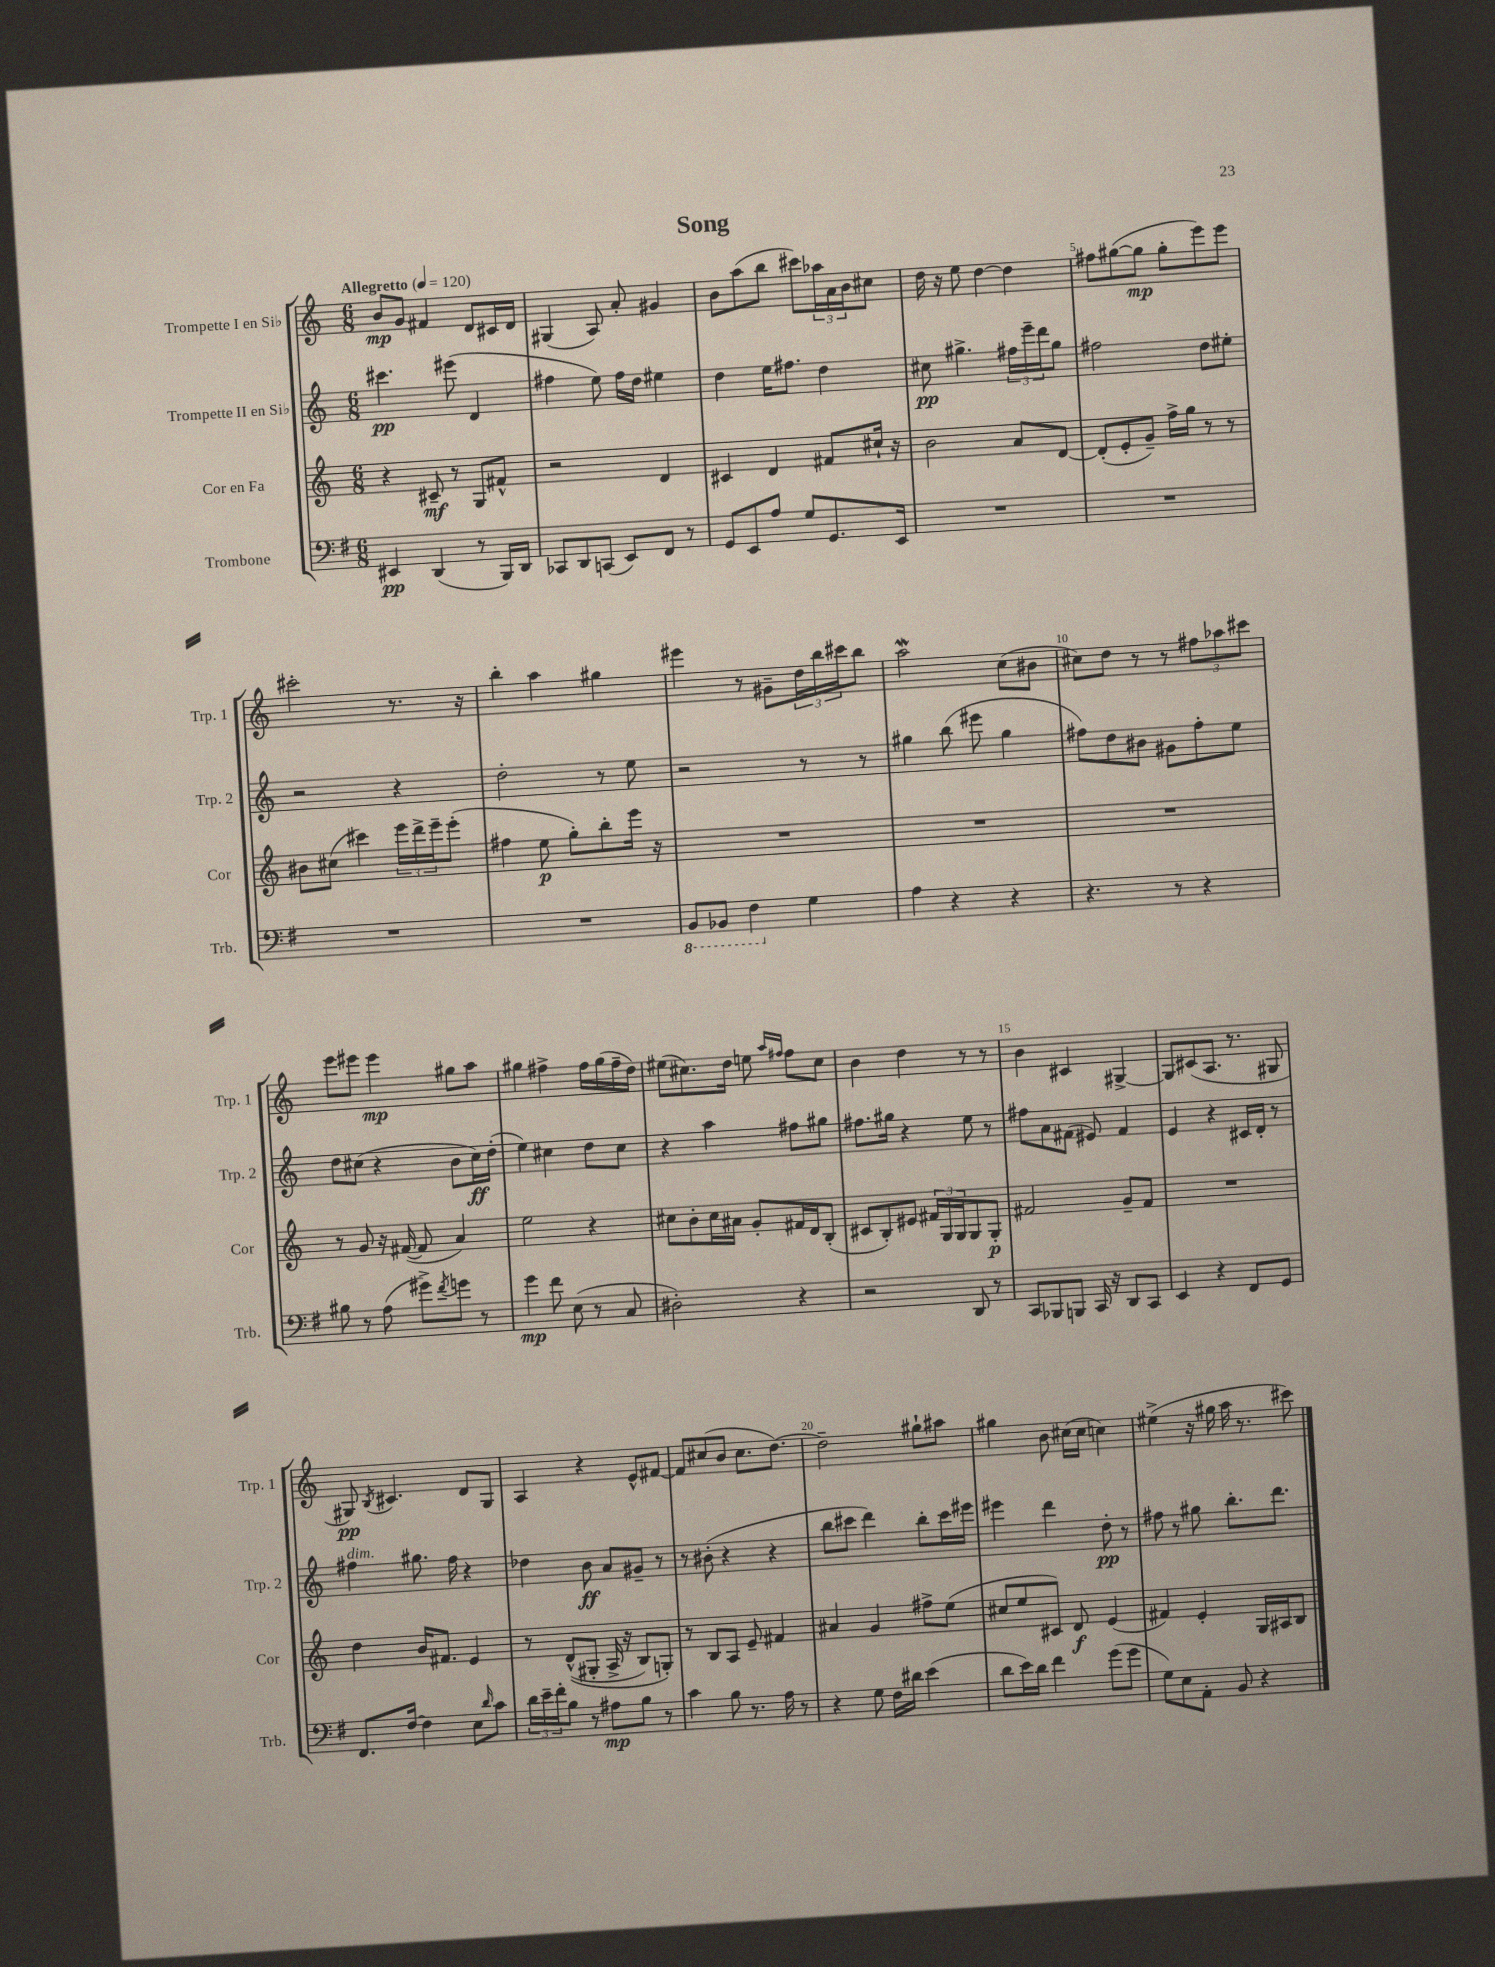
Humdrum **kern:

**kern	**kern	**kern	**kern
*staff4	*staff3	*staff2	*staff1
*clefF4	*clefG2	*clefG2	*clefG2
*k[f#]	*k[]	*k[]	*k[]
*M6/8	*M6/8	*M6/8	*M6/8
*MM120	*MM120	*MM120	*MM120
4EE#	4r	4.ccc#	8b
.	.	.	8g
(4DD	8c#~	.	4f#
.	8r	(8eee#	.
8r	8G	4d	8d
16BBB)	8f#^^	.	16c#
16DD	.	.	16d
=	=	=	=
8CC-	2r	4ff#	(4G#
8DD	.	.	.
(8CC	.	8ee)	8A)
8EE)	.	16ff#	8a'
.	.	16dd	.
8FF#	4d	4ee#	4g#
8r	.	.	.
=	=	=	=
8GG	4c#	4dd	8b
8EE	.	.	(8aa
8A	4d	16ee	8bb
.	.	8.ff#	.
8G	.	.	8ccc#)
8.GG	8f#	4dd	24aa-
.	.	.	24a
.	.	.	24b
.	16cc#`	.	8cc#
16EE	16r	.	.
=	=	=	=
2.r	2b	8cc#	16dd
.	.	.	16r
.	.	4.gg#^	8ee
.	.	.	[4dd
.	8a	24ff#	4dd]
.	.	24eee~	.
.	.	24ddd	.
.	[8d	8gg#	.
=	=	=	=
2.r	(8d']	2ff#	8ff#
.	8e'	.	([8gg#
.	8g~)	.	8gg#]
.	16ff^	.	8gg#'
.	16gg	.	.
.	8r	8dd	8eee)
.	8r	8ee#'	8eee
=	=	=	=
2.r	8b#	2r	2ccc#'
.	(8cc#	.	.
.	4ccc#)	.	.
.	24eee	4r	8.r
.	24ddd^	.	.
.	24eee~	.	.
.	(8eee'	.	.
.	.	.	16r
=	=	=	=
2.r	4ff#	2dd'	4bb'
.	8ee	.	4aa
.	8gg')	.	.
.	8bb'	8r	4gg#
.	16eee	8ee	.
.	16r	.	.
=	=	=	=
8BBB	2.r	2r	4eee#
8BBB-	.	.	.
4FF#	.	.	8r
.	.	.	8g#~
4G	.	8r	24dd
.	.	.	24bb
.	.	.	24ccc#
.	.	8r	8bb
=	=	=	=
4A	2.r	4gg#	2aa
4r	.	(8bb	.
.	.	8eee#	.
4r	.	4gg#	(8cc
.	.	.	8b#
=	=	=	=
4.r	2.r	8ff#)	8cc#)
.	.	8dd	8dd
.	.	8b#	8r
8r	.	8g#	8r
4r	.	8ff#'	12ff#
.	.	.	12aa-
.	.	8ee	.
.	.	.	12ccc#
=	=	=	=
8B#	8r	8dd	8eee
8r	8g	(8cc#	8eee#
(8A	16r	4r	4eee#
.	([16f#	.	.
8g#^)	8f#]	.	.
8qf#	.	.	.
8g	4a)	8b	8gg#
8r	.	16cc#)	8aa
.	.	(16dd'	.
=	=	=	=
4g	2ee	4ee)	4gg#
8f#	.	4cc#	4ff#^
(8E	.	.	.
8r	4r	8dd	16ff#
.	.	.	(16gg#
8C	.	8cc#	16ff#~
.	.	.	16dd)
=	=	=	=
2D#')	8cc#	4r	(8ee#
.	8b'	.	8.cc#)
.	16cc#	4aa	.
.	16a#	.	16dd
.	8g'	.	8ee
.	.	.	16qqaa
.	.	.	16qqff#
4r	16f#	8ff#	8ff#
.	16d	.	.
.	(8B'	8gg#	8cc#
=	=	=	=
2r	8c#	8.ff#	4b
.	8B')	.	.
.	.	16gg#	.
.	8e#	4r	4dd
.	24f#	.	.
.	24G	.	.
.	24G	.	.
8DD	8G	8ee	8r
8r	8G'	8r	8r
=	=	=	=
8CC	2f#	8ff#	4b
8BBB-	.	8a	.
8BBB	.	(8f#	4c#
16CC	.	8e#)	.
16r	.	.	.
8DD	8g~	4f#	[4G#^
8CC	8f#	.	.
=	=	=	=
4EE	2.r	4e	8G#]
.	.	.	(8c#
4r	.	4r	8.A
.	.	.	8.r
8FF#	.	16c#	.
.	.	16d'	.
8GG	.	8r	8G#
=	=	=	=
8.FF#	4dd	4ff#	8G#)
.	.	.	8qB
.	.	.	4.c#
[16F#	.	.	.
4F#]	16b	8.gg#	.
.	8.f#	.	.
.	.	16ff#	.
8E	4e	4r	8d
16qqd	.	.	.
8c	.	.	8G#
=	=	=	=
24d	8r	4dd-	4A
24e~	.	.	.
24f#'	.	.	.
8B	&((8d^^	.	.
8r	8G#'	8b	4r
8A#	16A^	8a	.
.	16r	.	.
8B	8B)	8g#~	8e^^
8r	8G'&)	8r	[8f#
=	=	=	=
4c	8r	8r	8f#]
.	8B	(8b#'	(8cc#
8B	8A	4r	8b
8.r	8e~	.	8.cc#
.	4f#	4r	.
16A	.	.	[8.dd)
8r	.	.	.
=	=	=	=
4r	4a#	8bb	2dd~]
.	.	8ccc#	.
8G	4g	4ddd)	.
16F#	.	.	.
16d#	.	.	.
(4e	8ff#^	8bb'	8gg#`
.	(8ee	16ccc#	8aa#
.	.	16eee#	.
=	=	=	=
8d	8cc#	4eee#	4gg#
16e)	8ee	.	.
16d	.	.	.
4f#	8c#)	4ddd	8b
.	8d	.	(16cc#
.	.	.	16cc#
(8g	(4e	8dd'	4cc)
8g	.	8r	.
=	=	=	=
8G)	4f#)	8ff#	(4ee#^
8E	.	8r	.
8AA'	4e'	8gg#	16r
.	.	.	16gg#
8BB	.	8.bb'	16aa
.	.	.	8.r
4r	16G	.	.
.	16A#	8.ddd	.
.	8B	.	8ccc#)
==	==	==	==
*-	*-	*-	*-
